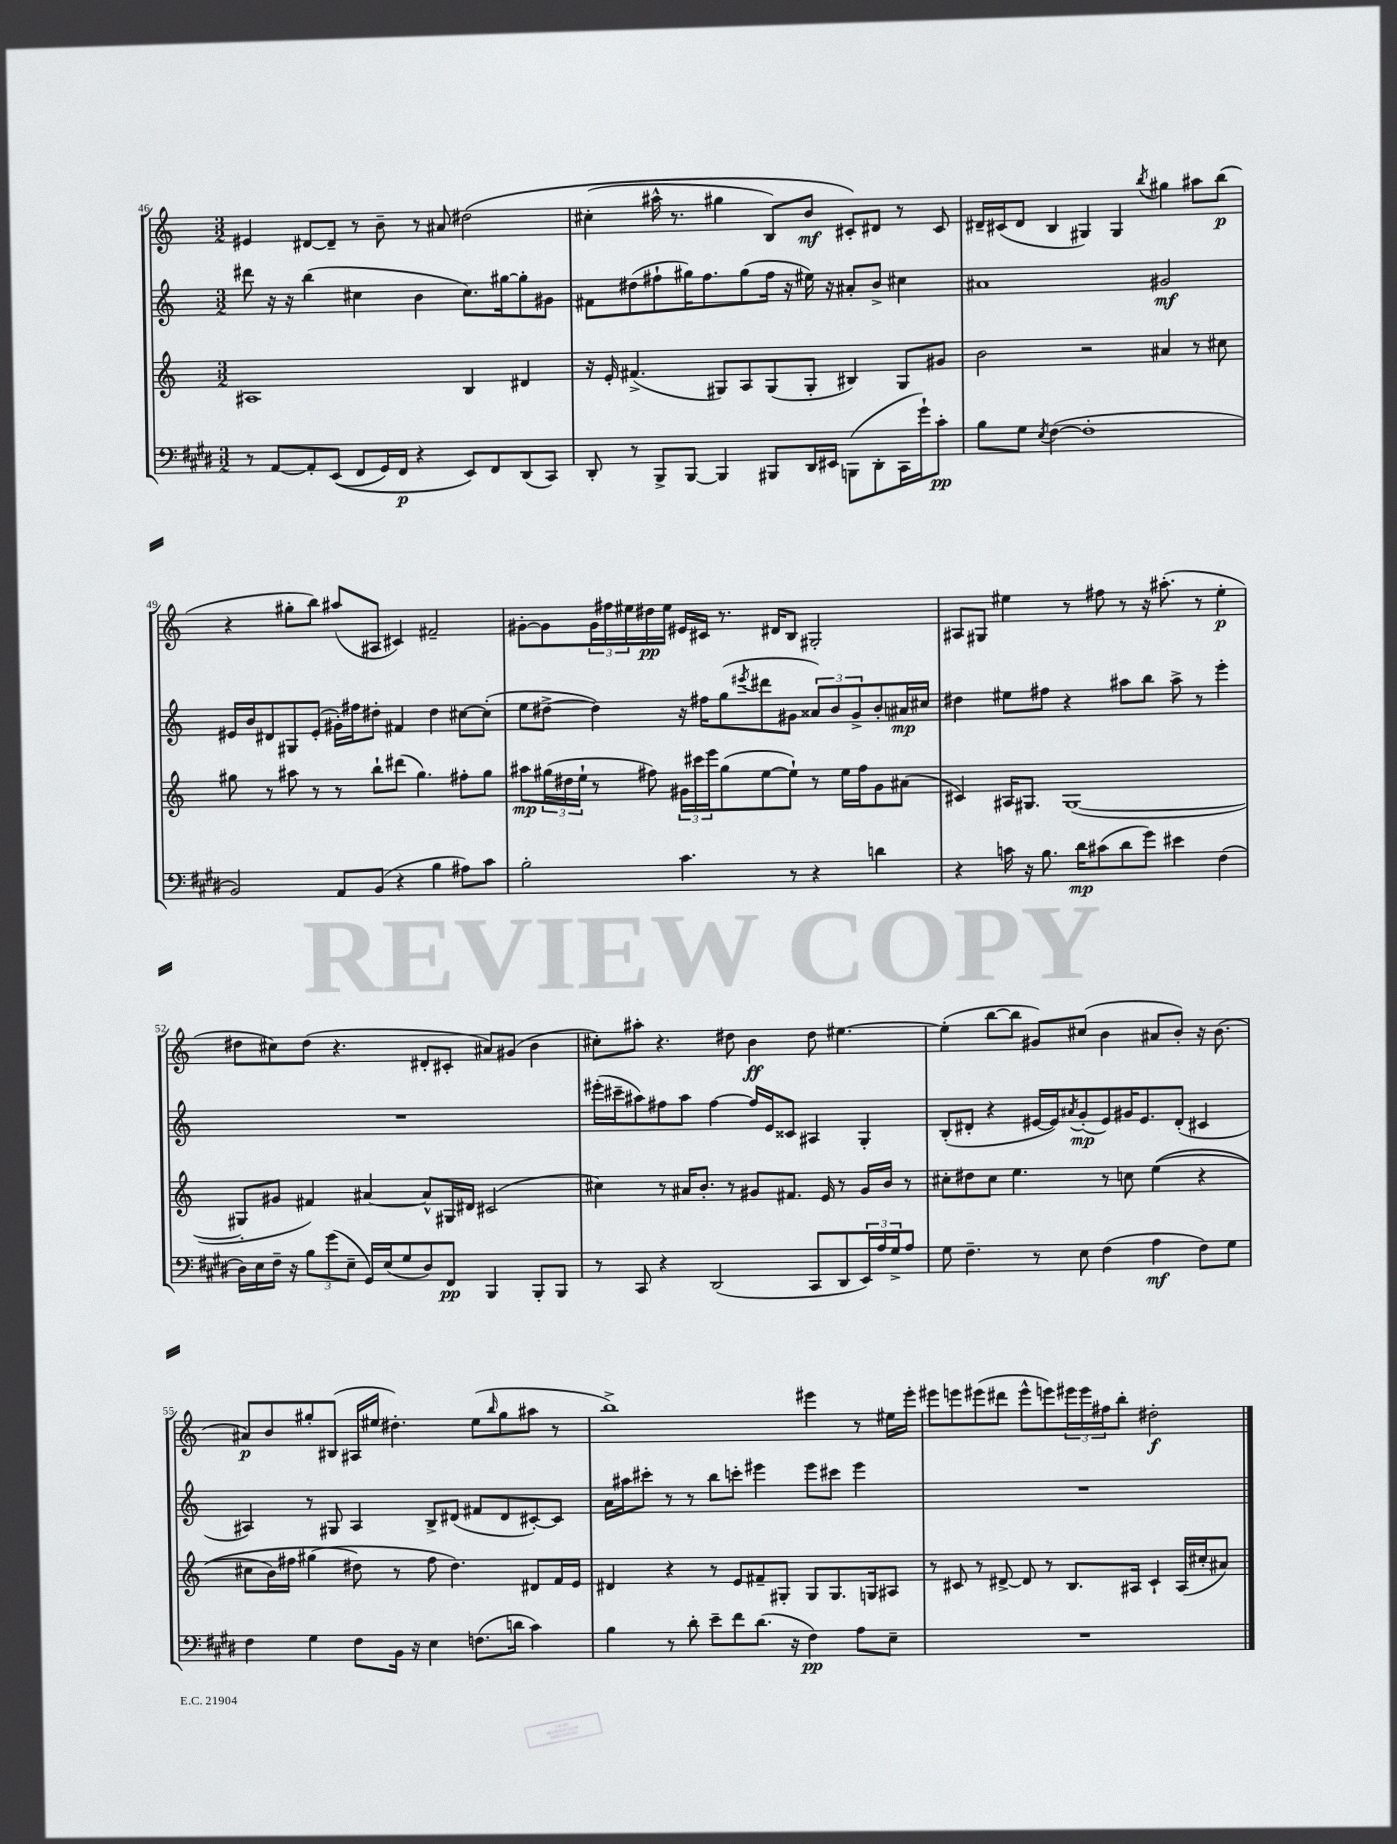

**kern	**kern	**kern	**kern
*staff4	*staff3	*staff2	*staff1
*clefF4	*clefG2	*clefG2	*clefG2
*k[f#c#g#d#]	*k[]	*k[]	*k[]
*M3/2	*M3/2	*M3/2	*M3/2
8r	1A#	8ddd#	4e#
[8AA	.	16r	.
.	.	16r	.
8AA']	.	(4bb	[8d#
&((8EE	.	.	8d#~]
8FF#	.	4cc#	8r
16GG#)	.	.	8b~
16FF#	.	.	.
4r	.	4b	8r
.	.	.	8a#
8EE&)	4B	8.cc#)	&(2dd#
8FF#	.	.	.
.	.	[16gg#	.
(8DD#	4d#	8gg#']	.
8CC#)	.	8g#	.
=	=	=	=
8DD#'	16r	8f#	(4cc#'
.	16e'	.	.
8r	(4.f#^	(8dd#	.
8BBB^	.	8ff#`	16aa#^^
.	.	.	8.r
[8BBB	.	16gg#)	.
.	.	8.ff#	.
4BBB]	8G#)	.	4gg#
.	8A	(8gg#	.
8BBB#	(8G#	16ff#	8B)
.	.	16r	.
16DD#	8G#'	16ee#)	8b
16EE#	.	16r	.
(8BBB	4B#)	8a#'	8c#'&)
8DD#'	.	8b^	8d#
16CC#	8G#	4cc#	8r
16g#`)	.	.	.
8c#'	8g#	.	8c#
=	=	=	=
8B	2b	1a#	16d#~
.	.	.	(16c#
8G#	.	.	8d#
8qE	.	.	.
([4F#	.	.	4B
1F#']	2r	.	4G#)
.	.	.	4G#
.	.	.	8qbb
.	4a#	2g#	4gg#
.	8r	.	8aa#
.	8cc#	.	(8bb
=	=	=	=
2BB)	8gg#	16e#	4r
.	.	16b	.
.	8r	8d#	.
.	8aa#	8G#	8gg#'
.	8r	(8e#'	8bb)
8AA	8r	16g#')	(8aa#
.	.	16ff#	.
(8BB	8bb`	8dd#'	8A#
4r	(8ddd#	4f#	4c#)
.	4.gg#)	.	.
4B	.	4dd#	2f#~
8A#)	8ff#'	[8cc#	.
8c#	8gg#	(8cc#']	.
=	=	=	=
2B'	8aa#	8ee	[8g#'
.	(24gg#	[8dd#^	8g#]
.	24dd#	.	.
.	24ee`	.	.
.	8r	4dd#])	24g#
.	.	.	24ff#
.	.	.	24ee#
.	8ff#)	.	16dd#
.	.	.	16ee#
4.c#	24g#	16r	16e#
.	24ccc#	.	.
.	.	16ff#	16c#
.	24eee	.	.
.	(8gg#	(8gg	8.r
.	.	8qeee#	.
.	[8ee	8ddd#	.
.	.	.	16d#
8r	8ee`])	8g#	8B
4r	8r	12a##)	2G#'
.	.	12b	.
.	16ee	.	.
.	.	12g#^	.
.	16ff#	.	.
4d	8g#	8b'	.
.	(8a#	16a#	.
.	.	16cc#	.
=	=	=	=
4r	4c#)	4dd#	8A#
.	.	.	8G#
16c	16A#	8ee#	4ee#
16r	8.G#	.	.
8.B	.	8ff#	.
.	([1G#	4r	8r
16d#	.	.	.
(8c#	.	.	8ff#
8d#	.	8aa#	8r
8g#)	.	8bb	16r
.	.	.	(8.aa#'
4e#	.	8aa#^	.
.	.	8r	8r
(4F#	.	4eee'	4ee#'
=	=	=	=
16D#)	8G#']	1.r	8dd#
16E	.	.	.
16F#~	8g#	.	8cc#)
16r	.	.	.
12B	4f#)	.	(8dd#
(12g#	.	.	.
.	.	.	4.r
12E~	.	.	.
16GG#)	[4a#	.	.
(16E	.	.	.
8G#	.	.	.
8D#)	8a#^^]	.	8d#'
8FF#	16G#	.	8c#'
.	16d#	.	.
4BBB	(2c#	.	8a#)
.	.	.	(8g#
8BBB'	.	.	4b
8BBB	.	.	.
=	=	=	=
8r	4cc#)	(16eee#'	8cc#')
.	.	16ccc#~	.
8CC#	.	8aa#)	8aa#'
4r	8r	8ff#	4.r
.	16a#	8aa#	.
.	8.b'	.	.
(2DD#	.	[4ff#	.
.	8r	.	8dd#
.	8g#	16ff#]	4b
.	.	16e	.
.	8.f#	8c##	.
8CC#	.	4A#	8dd#
.	16e	.	.
8DD#	8r	.	[4.ee#
24EE)	16g#	4G'	.
24A	.	.	.
.	16b	.	.
24G#^	.	.	.
8A	8r	.	.
=	=	=	=
8G#	8cc#'	(8B'	(4ee#']
4.F#~	8dd#	8d#'	.
.	8cc#	4r	[8bb
.	4.ee	.	8bb]
8r	.	[16e#	8g#)
.	.	16e#])	.
.	.	8qa#	.
8E	.	(8g'	(8cc#
(4F#	8r	8e#)	4b
.	8cc	16g#	.
.	.	8.e#	.
4A	&((4ee	.	8a#
.	.	(8d#'	8b')
8F#)	4r	4c#	16r
.	.	.	(8.b
8G#	.	.	.
=	=	=	=
4F#	8cc#	4A#)	8a#)
.	16b)	.	8b
.	16ff#	.	.
4G#	(4gg#	8r	8gg#'
.	.	8G#	(8B#
8F#	8dd#&)	4A#	16A#
.	.	.	16ee#
16BB	8r	.	4.dd#')
16r	.	.	.
4E	8ff#	8B^	.
.	4.dd#)	(8d#	.
(8.F	.	8f#	(8ee#
.	.	.	16qqbb
.	.	8d#	8gg#
16d	.	.	.
4c#)	8d#	[8c#')	8aa#
.	16f	8c#]	8r
.	16e	.	.
=	=	=	=
4B	4d#	16a	1bb^)
.	.	16aa#	.
.	.	8ccc#'	.
8r	4r	8r	.
8d#'	.	8r	.
8e~	8r	8bb	.
8f#	8e	8ccc'	.
(8.d#	8f#~	4eee#	.
.	8G#'	.	.
16r	.	.	.
4F#)	8G#	8eee#	4eee#
.	8.G#	8ccc#	.
8A	.	4eee#	8r
.	16G	.	.
8E~	8A#	.	16ee#
.	.	.	16eee#'
=	=	=	=
1.r	8r	1.r	8eee#
.	8c#	.	8eee
.	8r	.	(8eee#
.	[8d#^	.	8ddd#
.	8d#]	.	8eee#^^
.	8r	.	8eee)
.	8.B	.	24eee#
.	.	.	24eee#
.	.	.	24ff#
.	.	.	8bb'
.	16A#	.	.
.	4c#`	.	2dd#'
.	(16A#	.	.
.	16cc#'	.	.
.	8a#)	.	.
==	==	==	==
*-	*-	*-	*-
